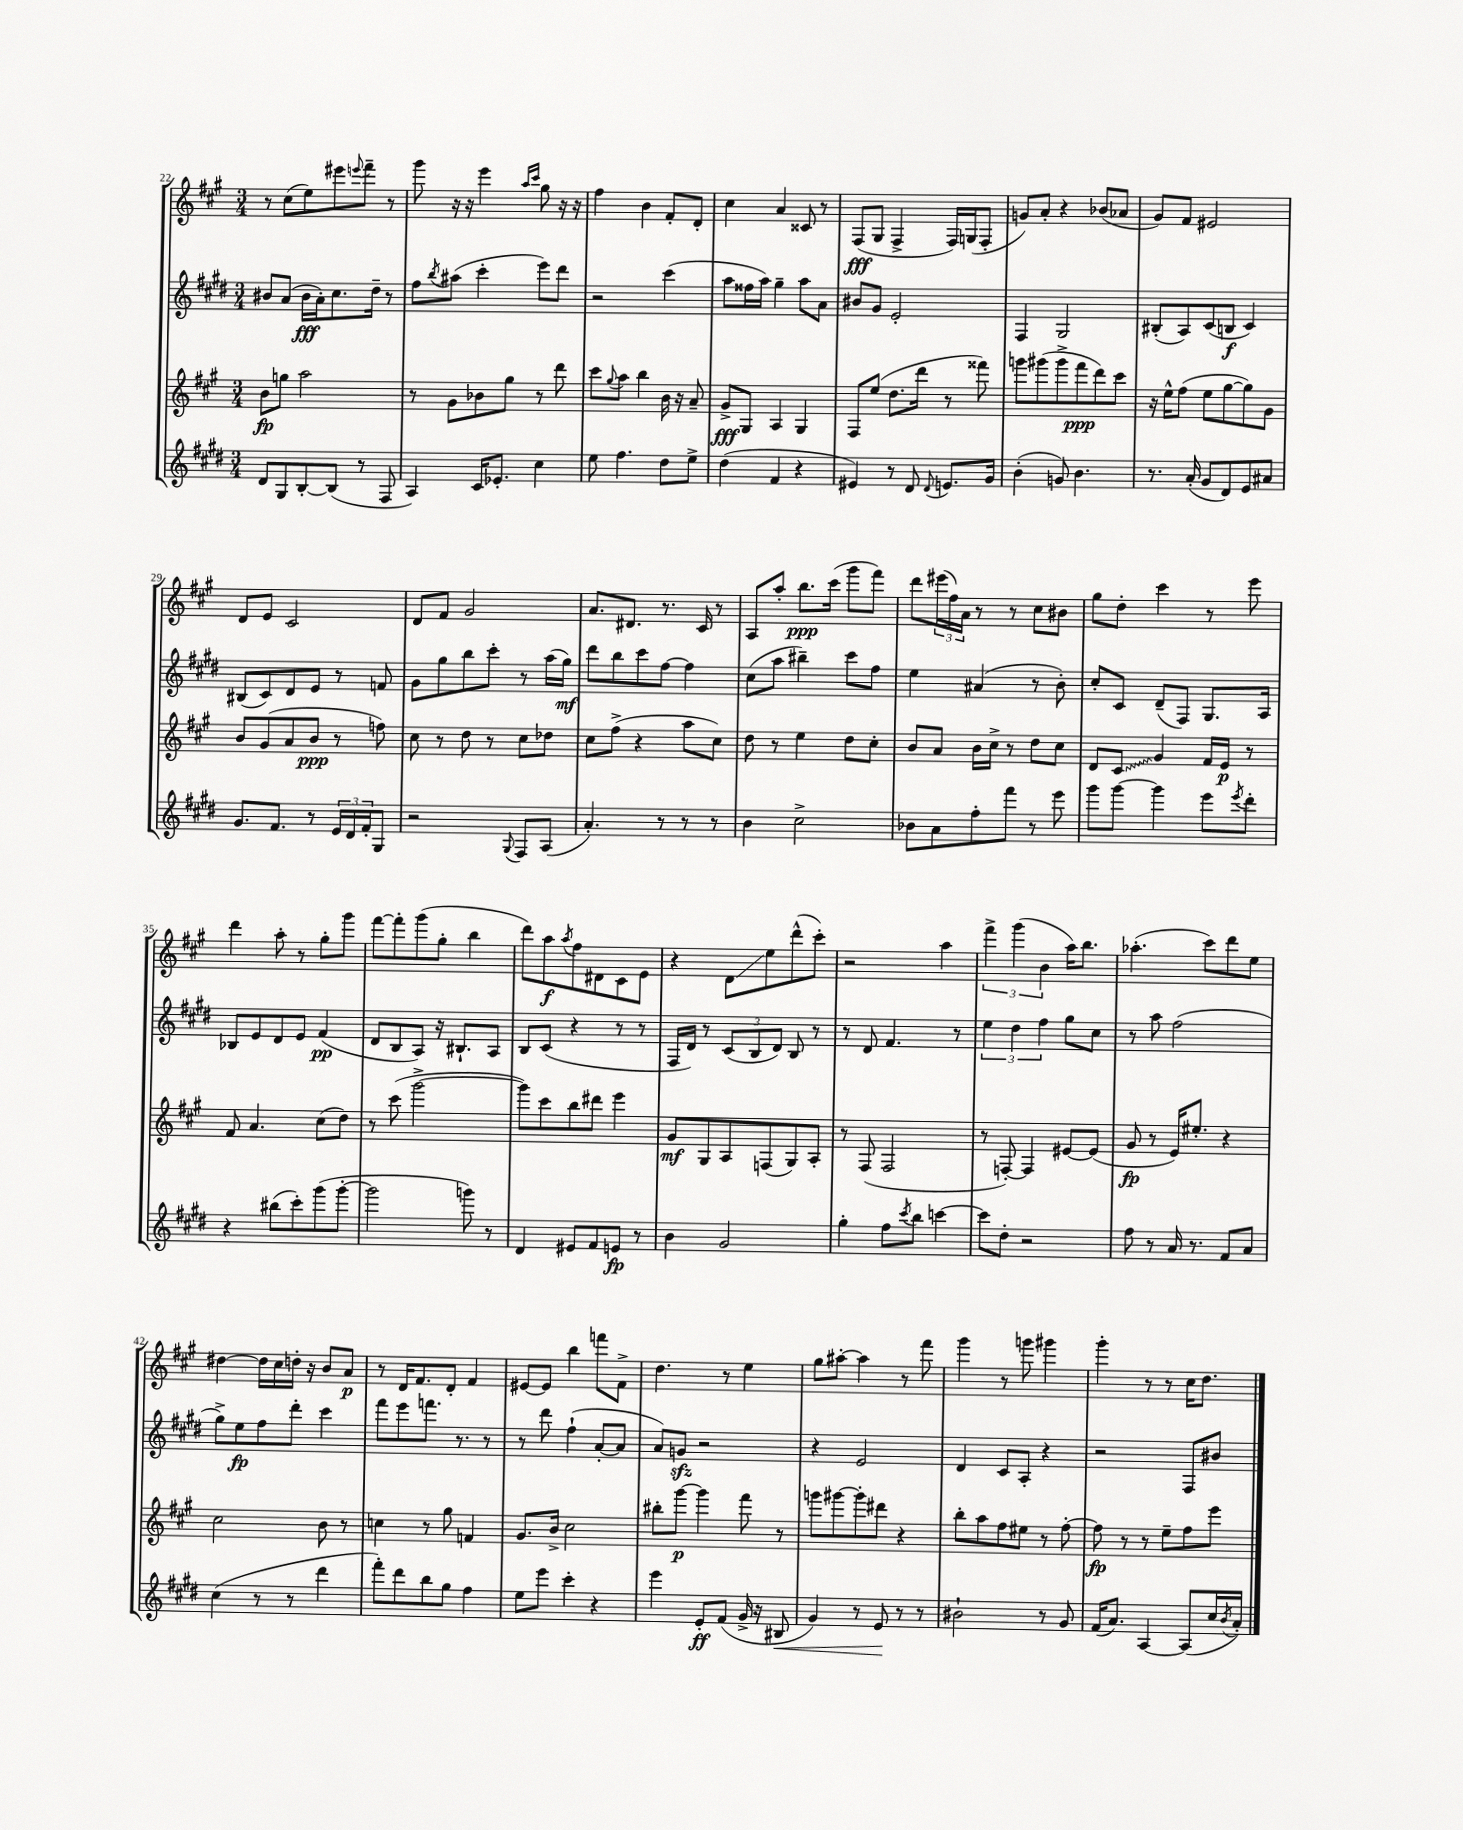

**kern	**kern	**kern	**kern
*staff4	*staff3	*staff2	*staff1
*clefG2	*clefG2	*clefG2	*clefG2
*k[f#c#g#d#]	*k[f#c#g#]	*k[f#c#g#d#]	*k[f#c#g#]
*M3/4	*M3/4	*M3/4	*M3/4
8d#	8b	8b#	8r
8G#	8gg	(8a	(8cc#
[8B'	2aa	16b#	8ee)
.	.	16a')	.
(8B]	.	8.cc#	8eee#
.	.	.	8qqeee
8r	.	.	8fff#~
.	.	16dd#~	.
8F#	.	8r	8r
=	=	=	=
4A)	8r	8ff#	8ggg#
.	.	8qbb	.
.	8g#	(8aa#	16r
.	.	.	16r
16c#	8b-	4ccc#'	4eee
8.e-'	.	.	.
.	8gg#	.	.
.	.	.	16qqaa
.	.	.	16qqccc#
4cc#	8r	8eee)	8gg#
.	8ddd	8ddd#	16r
.	.	.	16r
=	=	=	=
8ee	8ccc#	2r	4ff#
.	8qqgg#	.	.
4.ff#	8aa	.	.
.	4bb	.	4b
8dd#	16b	(4ccc#	8f#'
.	16r	.	.
8ee^	8a~	.	8d'
=	=	=	=
(4dd#	8g#^	8aa	4cc#
.	8G#	16ff##	.
.	.	16aa)	.
4f#	4A	4gg#~	4a
4r	4G#	8aa	8c##
.	.	8a	8r
=	=	=	=
4e#)	8F#	8b#	(8F#
.	(8ee	8g#	8G#
8r	8.dd	2e'	4F#^
8d#	.	.	.
.	16ddd	.	.
8qqd#	.	.	.
8.e	8r	.	16F#)
.	.	.	(16G
.	8fff##)	.	8F#'
16g#	.	.	.
=	=	=	=
(4b'	8ggg	4F#	8g)
.	(8ggg#	.	8a'
8g)	8ggg#^	2G#	4r
4.b	8fff#	.	.
.	8ddd)	.	(8b-
.	8ccc#	.	8a-
=	=	=	=
8.r	16r	(8B#'	8g#)
.	16ee^^	.	.
.	(8ff#	8A)	8f#
(16a'	.	.	.
8g#	8ee	(8c#	2e#
8d#)	[8gg#	8B	.
8e	8gg#])	4c#)	.
8a#	8g#	.	.
=	=	=	=
8.g#	8b	(8B#	8d
.	(8g#	8c#)	8e
8.f#	.	.	.
.	8a	8d#	2c#
8r	8b	8e	.
24e	8r	8r	.
24d#	.	.	.
24f#'	.	.	.
8G#	8ff)	8f	.
=	=	=	=
2r	8cc#	8g#	8d
.	8r	8gg#	8f#
.	8dd	8bb	2g#
.	8r	8ccc#'	.
8qqG#	.	.	.
8F#	8cc#	8r	.
(8A	8dd-	(16aa	.
.	.	16gg#)	.
=	=	=	=
4.a')	8cc#	8ddd#	8.a
.	(8ff#^	8bb	.
.	.	.	8.d#
.	4r	8ccc#	.
8r	.	[8ff#	8.r
8r	8aa	4ff#]	.
.	.	.	16c#
8r	8cc#)	.	8r
=	=	=	=
4b	8dd	(8cc#	8A
.	8r	8aa	8aa'
2cc#^	4ee	4bb#~)	8.bb
.	.	.	(16ccc#
.	8dd	8ccc#	8ggg#
.	8cc#'	8ff#	8fff#)
=	=	=	=
8b-	8b	4ee	8ddd
8a	8a	.	(24eee#
.	.	.	24ff#)
.	.	.	24a
8ff#'	16b	(4a#	8r
.	16cc#^	.	.
8fff#	8r	.	8r
8r	8dd	8r	8cc#
8eee	8cc#	8b')	8b#
=	=	=	=
8ggg#	8d	8cc#'	8gg#
[8ggg#	8c#	8c#	8dd'
4ggg#]	4g#	(8d#~	4ccc#
.	.	8F#)	.
8eee	16f#	8.G#	8r
.	16e	.	.
8qeee	.	.	.
8ddd#'	8r	.	8eee
.	.	16A	.
=	=	=	=
4r	8f#	8B-	4ddd
.	4.a	8e	.
(8bb#	.	8d#	8aa'
8ccc#')	.	8e	8r
(8ggg#	(8cc#	(4f#	8gg#'
[8ggg#'	8dd)	.	8ggg#
=	=	=	=
2ggg#]	8r	8d#	[8fff#
.	(8ccc#	8B	8fff#']
.	[2ggg#^	8A)	(8ggg#
.	.	16r	8gg#'
.	.	8.B#`	.
8ggg)	.	.	4bb
8r	.	8A	.
=	=	=	=
4d#	8ggg#])	8B	8ddd)
.	8ccc#	(8c#	8aa
.	.	.	8qaa
8e#	8bb	4r	8ff#
8f#	8ddd#	.	8d#
8e	4eee	8r	8c#
8r	.	8r	8e
=	=	=	=
4b	8g#	16F#	4r
.	.	16d#)	.
.	8G#	8r	.
2g#	8A	(12c#	8d
.	.	12B	.
.	(8F	.	8ee
.	.	12d#)	.
.	8G#)	8B	(8ddd^^
.	8A'	8r	8ccc#')
=	=	=	=
4gg#'	8r	8r	2r
.	(8F#	8d#	.
8ff#	2F#	4.f#	.
8qccc#	.	.	.
8bb	.	.	.
[4ccc	.	.	4aa
.	.	8r	.
=	=	=	=
8ccc]	8r	6ee	6fff#^
8dd#'	[8F')	.	.
.	.	6dd#	(6ggg#
2r	4F]	.	.
.	.	6ff#	6b
.	[8e#	8gg#	16aa)
.	.	.	8.bb
.	(8e#]	8cc#	.
=	=	=	=
8ff#	8g#	8r	(4.aa-'
8r	8r	8aa	.
16a	16e)	(2ff#	.
8.r	8.ee#'	.	.
.	.	.	8ccc#)
8f#	4r	.	8ddd
8a	.	.	8ee
=	=	=	=
(4cc#	2cc#	8gg#^)	[4dd#
.	.	8ee	.
8r	.	8ff#	16dd#]
.	.	.	16cc#
8r	.	8ddd#'	16dd'
.	.	.	16r
4ddd#	8b	4ccc#	8b
.	8r	.	8a
=	=	=	=
8fff#')	4cc	8fff#	8r
8ddd#	.	8eee	16d
.	.	.	8.f#
8bb	8r	8.fff	.
8gg#	8gg#	.	8d'
.	.	8.r	.
4ff#	4f	.	4f#
.	.	8r	.
=	=	=	=
8ee	8.g#	8r	[8e#
8eee	.	8ddd#	8e#]
.	16b^	.	.
4ccc#'	2cc#	(4ff#`	4bb
4r	.	[8a'	8fff
.	.	8a]	8f#^
=	=	=	=
4eee	8bb#'	8a)	4.dd
.	[8ggg#	8g	.
8e'	4ggg#]	2r	.
(8f#	.	.	8r
16g#^	8fff#	.	4ee
16r	.	.	.
8B#	8r	.	.
=	=	=	=
4g#)	8ggg	4r	8gg#
.	[8ggg#	.	[8aa#'
8r	8ggg#']	2e	4aa#]
8e	8ddd#	.	.
8r	4r	.	8r
8r	.	.	8fff#
=	=	=	=
2b#`	8bb'	4d#	4ggg#
.	8aa	.	.
.	8ff#	8c#	8r
.	8ee#	8A'	8ggg
8r	8r	4r	4ggg#
8g#	[8ff#'	.	.
=	=	=	=
(16f#	8ff#]	2r	4ggg#'
8.a)	.	.	.
.	8r	.	.
[4A	8r	.	8r
.	8ee~	.	8r
(8A]	8ff#	8F#	16cc#
.	.	.	8.dd
16cc#	8eee	8b#	.
8qb	.	.	.
16a')	.	.	.
==	==	==	==
*-	*-	*-	*-
